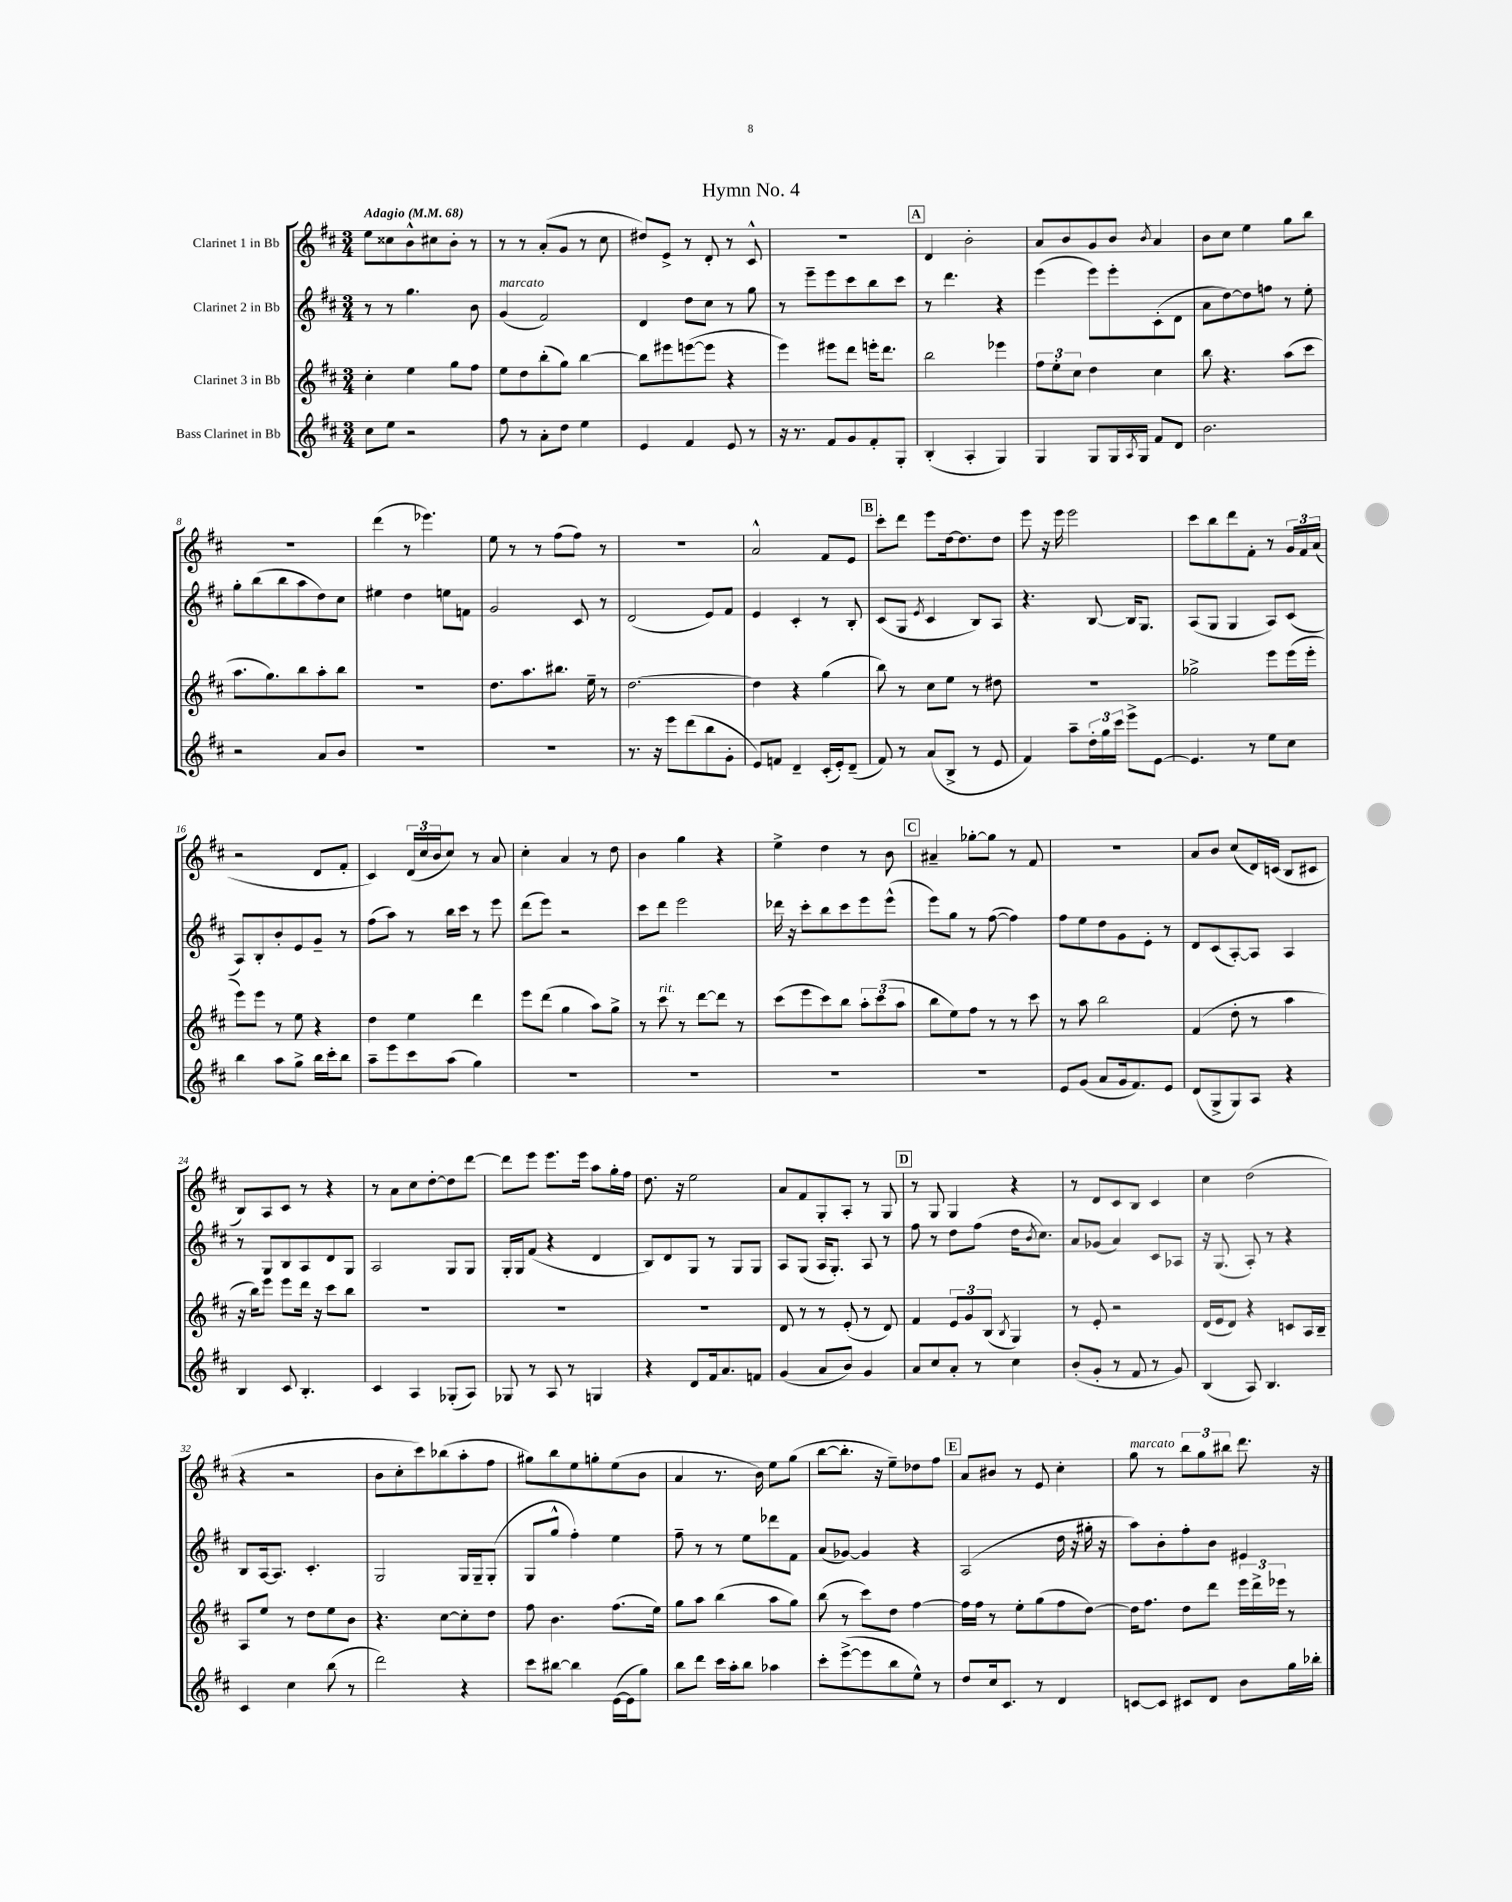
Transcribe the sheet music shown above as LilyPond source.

\header { title = "Hymn No. 4" }
<<
\new StaffGroup <<
\new Staff = "s0" \with { instrumentName = "Clarinet 1 in Bb" } {
    \clef treble \key d \major \numericTimeSignature \time 3/4 \tempo "Adagio" 4 = 68
    e''8 cisis''8 b'8-^ cis''8 b'8-. r8 |
    r8 r8 a'8-.( g'8 r8 cis''8 |
    dis''8) e'8-> r8 d'8-. r8 cis'8-^ |
    R2. |
    \mark \markup { \box "A" } d'4 b'2-. |
    a'8 b'8 g'8 b'8 \acciaccatura { b'8 } a'4 |
    b'8 cis''8 e''4 g''8 b''8 |
    R2. |
    d'''4( r8 ees'''4.) |
    e''8 r8 r8 fis''8( fis''8) r8 |
    R2. |
    a'2-^ fis'8 e'8 |
    \mark \markup { \box "B" } cis'''8-. d'''8 e'''8 d''16~ d''8. d''8 |
    e'''8 r16 e'''16 e'''2 |
    cis'''8 b''8 d'''8 fis'8-. r8 \tuplet 3/2 { g'16 fis'16 a'16( } |
    r2 d'8 fis'8-. |
    cis'4) \tuplet 3/2 { d'16( cis''16 b'16 } cis''8) r8 a'8 |
    cis''4-. a'4 r8 d''8 |
    b'4 g''4 r4 |
    e''4-> d''4 r8 b'8 |
    \mark \markup { \box "C" } ais'4-- ges''8~-. ges''8 r8 fis'8 |
    R2. |
    a'8 b'8 cis''8( d'16) c'16( b8 cis'8 |
    b8) a8 cis'8 r8 r4 |
    r8 a'8 cis''8 d''8~-. d''8 d'''8~ |
    d'''8 e'''8 e'''8. e'''16 a''8 g''16-. fis''16 |
    d''8. r16 e''2 |
    a'8 fis'8 g8-. a8-. r8 g8 |
    \mark \markup { \box "D" } r8 g8 g4 r4 |
    r8 d'8 cis'8 b8 cis'4 |
    cis''4 d''2( |
    r4 r2 |
    b'8 cis''8-. cis'''8) bes''8( a''8-. fis''8 |
    gis''8) b''8 e''8 g''8-. e''8( b'8 |
    a'4 r8. b'16) e''8 g''8( |
    b''8~ b''8.-. r16 e''8--) des''8 fis''8 |
    \mark \markup { \box "E" } a'8 bis'8 r8 e'8 cis''4-. |
    g''8^\markup { \italic "marcato" } r8 \tuplet 3/2 { b''8 g''8 bis''8 } d'''8. r16 \bar "|." |
}
\new Staff = "s1" \with { instrumentName = "Clarinet 2 in Bb" } {
    \clef treble \key d \major \numericTimeSignature \time 3/4
    r8 r8 g''4. b'8 |
    g'4^\markup { \italic "marcato" }( fis'2) |
    d'4 d''8 cis''8 r8 g''8 |
    r8 e'''8-- e'''8 cis'''8 b''8 cis'''8 |
    \mark \markup { \box "A" } r8 d'''4. r4 |
    e'''4( e'''8) e'''8-. cis'8-.( d'8 |
    a'8 d''8~) d''8 f''8 r8 e''8-. |
    g''8-. b''8( b''8 a''8 d''8) cis''8 |
    eis''4 d''4 e''8 f'8 |
    g'2 cis'8 r8 |
    d'2( e'8) fis'8 |
    e'4 cis'4-. r8 b8-. |
    \mark \markup { \box "B" } cis'8( g8 \acciaccatura { e'8 } cis'4 b8) a8 |
    r4. b8~ b16 g8. |
    a8( g8 g4 a8) cis'8( |
    a8) b8-. b'8-. e'8 g'8-- r8 |
    fis''8( a''8) r8 b''16 cis'''16 r8 e'''8 |
    d'''8( e'''8) r2 |
    cis'''8 d'''8 e'''2 |
    des'''16 r16 cis'''8-. b''8 cis'''8 e'''8 e'''8-^( |
    \mark \markup { \box "C" } e'''8) g''8 r8 fis''8~( fis''4) |
    fis''8 e''8 d''8 g'8 e'8-. r8 |
    d'8 cis'8( a8~-.) a8 a4 |
    r8 g8 b8 a8 d'8 g8 |
    a2 g8 g8 |
    g16-. g16 fis'8( r4 d'4 |
    b8) d'8 g8 r8 g8 g8 |
    a8 g8( a16 g8.-.) a8 r8 |
    \mark \markup { \box "D" } fis''8 r8 d''8 fis''8( d''16 \acciaccatura { b'8 } cis''8.) |
    a'8 ges'8( a'4) cis'8 aes8 |
    r16 g8.( a8-.) r8 r4 |
    b8 a16~ a8. cis'4.-. |
    g2 g16 g16-- g8-.( |
    g8 g''8-^ fis''4-.) e''4 |
    fis''8-- r8 r8 e''8 des'''8 fis'8 |
    a'8( ges'8~) ges'4 r4 |
    \mark \markup { \box "E" } a2( d''16 r16 gis''16-. r16 |
    a''8) b'8-. fis''8-. b'8 eis'4 \bar "|." |
}
\new Staff = "s2" \with { instrumentName = "Clarinet 3 in Bb" } {
    \clef treble \key d \major \numericTimeSignature \time 3/4
    cis''4-. e''4 g''8 fis''8 |
    e''8 d''8 b''8-.( g''8) b''4~ |
    b''8 eis'''8 e'''8~( e'''8 r4 |
    e'''4) eis'''8 d'''8 e'''16-. d'''8. |
    \mark \markup { \box "A" } b''2 ees'''4 |
    \tuplet 3/2 { fis''8 e''8-. cis''8 } d''4 cis''4 |
    b''8 r4. a''8( cis'''8 |
    a''8. g''8.) b''8 a''8-. b''8 |
    R2. |
    d''8. a''8. bis''8. e''16-- r8 |
    d''2.~ |
    d''4 r4 g''4( |
    \mark \markup { \box "B" } b''8) r8 cis''8 e''8 r8 dis''8 |
    R2. |
    ges''2-> e'''8 e'''16( e'''16-. |
    e'''8) e'''8 r8 e''8 r4 |
    d''4 e''4 d'''4 |
    e'''8 d'''8( g''4 a''8) g''8-> |
    r8 cis'''8^\markup { \italic "rit." } r8 d'''8~ d'''8 r8 |
    cis'''8( e'''8 cis'''8) b''8 \tuplet 3/2 { a''8-. cis'''8( a''8 } |
    \mark \markup { \box "C" } b''8 e''8) fis''8 r8 r8 cis'''8 |
    r8 a''8 b''2 |
    fis'4( d''8-. r8 a''4 |
    r16 b''16) e'''8 e'''8 d'''16 r16 cis'''8 b''8 |
    R2. |
    R2. |
    R2. |
    d'8 r8 r8 e'8-.( r8 d'8) |
    \mark \markup { \box "D" } fis'4 \tuplet 3/2 { e'8 g'8 b8( } \acciaccatura { b8 } g4) |
    r8 e'8-. r2 |
    d'16( e'16 d'8) r4 c'8 a16 b16-- |
    a8 e''8 r8 d''8 e''8 b'8 |
    r4. cis''8~ cis''8-. d''8 |
    fis''8 b'4. fis''8.( e''16) |
    g''8 a''8 b''4( a''8 g''8) |
    b''8( r8 cis'''8) d''8 fis''4~ |
    \mark \markup { \box "E" } fis''16 fis''16 r8 e''8-. g''8( fis''8 d''8~) |
    d''16 fis''8. d''8 d'''8 \tuplet 3/2 { e'''16 d'''16-> ees'''16 } r8 \bar "|." |
}
\new Staff = "s3" \with { instrumentName = "Bass Clarinet in Bb" } {
    \clef treble \key d \major \numericTimeSignature \time 3/4
    cis''8 e''8 r2 |
    fis''8 r8 a'8-. d''8 e''4 |
    e'4 fis'4 e'8 r8 |
    r16 r8. fis'8 g'8 fis'8-. g8-. |
    \mark \markup { \box "A" } b4-.( a4-. g4) |
    g4 g8 g16 \acciaccatura { a8 } g16 fis'8 d'8 |
    b'2. |
    r2 a'8 b'8 |
    R2. |
    R2. |
    r8. r16 e'''8 d'''8( b''8 g'8-. |
    e'8) f'8 d'4-- cis'16-.( e'16-.) d'8--( |
    \mark \markup { \box "B" } fis'8) r8 a'8( b8-> r8 e'8 |
    fis'4) a''8-- \tuplet 3/2 { d''16-. g''16 cis'''16 } e'''8-> e'8~ |
    e'4. r8 e''8 cis''8 |
    b''4 a''8 g''8-> b''16 cis'''16-. b''8 |
    a''8-- e'''8 cis'''8 a''8( g''4) |
    R2. |
    R2. |
    R2. |
    \mark \markup { \box "C" } R2. |
    e'8 g'8( a'8 g'16 fis'8.) e'8 |
    d'8( g8-> g8) a8 r4 |
    b4 cis'8 b4.-. |
    cis'4 a4 ges8-.( a8) |
    ges8 r8 a8 r8 g4 |
    r4 d'8 fis'16 a'8. f'8 |
    g'4( a'8 b'8) g'4 |
    \mark \markup { \box "D" } a'8 cis''8 a'8-. r8 cis''4 |
    b'8-.( g'8-. r8 fis'8 r8 g'8) |
    b4( a8) b4. |
    cis'4 cis''4 b''8( r8 |
    d'''2) r4 |
    cis'''8 bis''8~ bis''4 e'16~( e'16 g''8) |
    b''8 d'''8 cis'''16 a''16-. b''8 aes''4 |
    cis'''8-. e'''8~->( e'''8 b''8 e''8-^) r8 |
    \mark \markup { \box "E" } d''8 cis''16 cis'8. r8 d'4 |
    c'8~ c'8 cis'8 d'8 b'8 g''16 bes''16-. \bar "|." |
}
>>
>>
